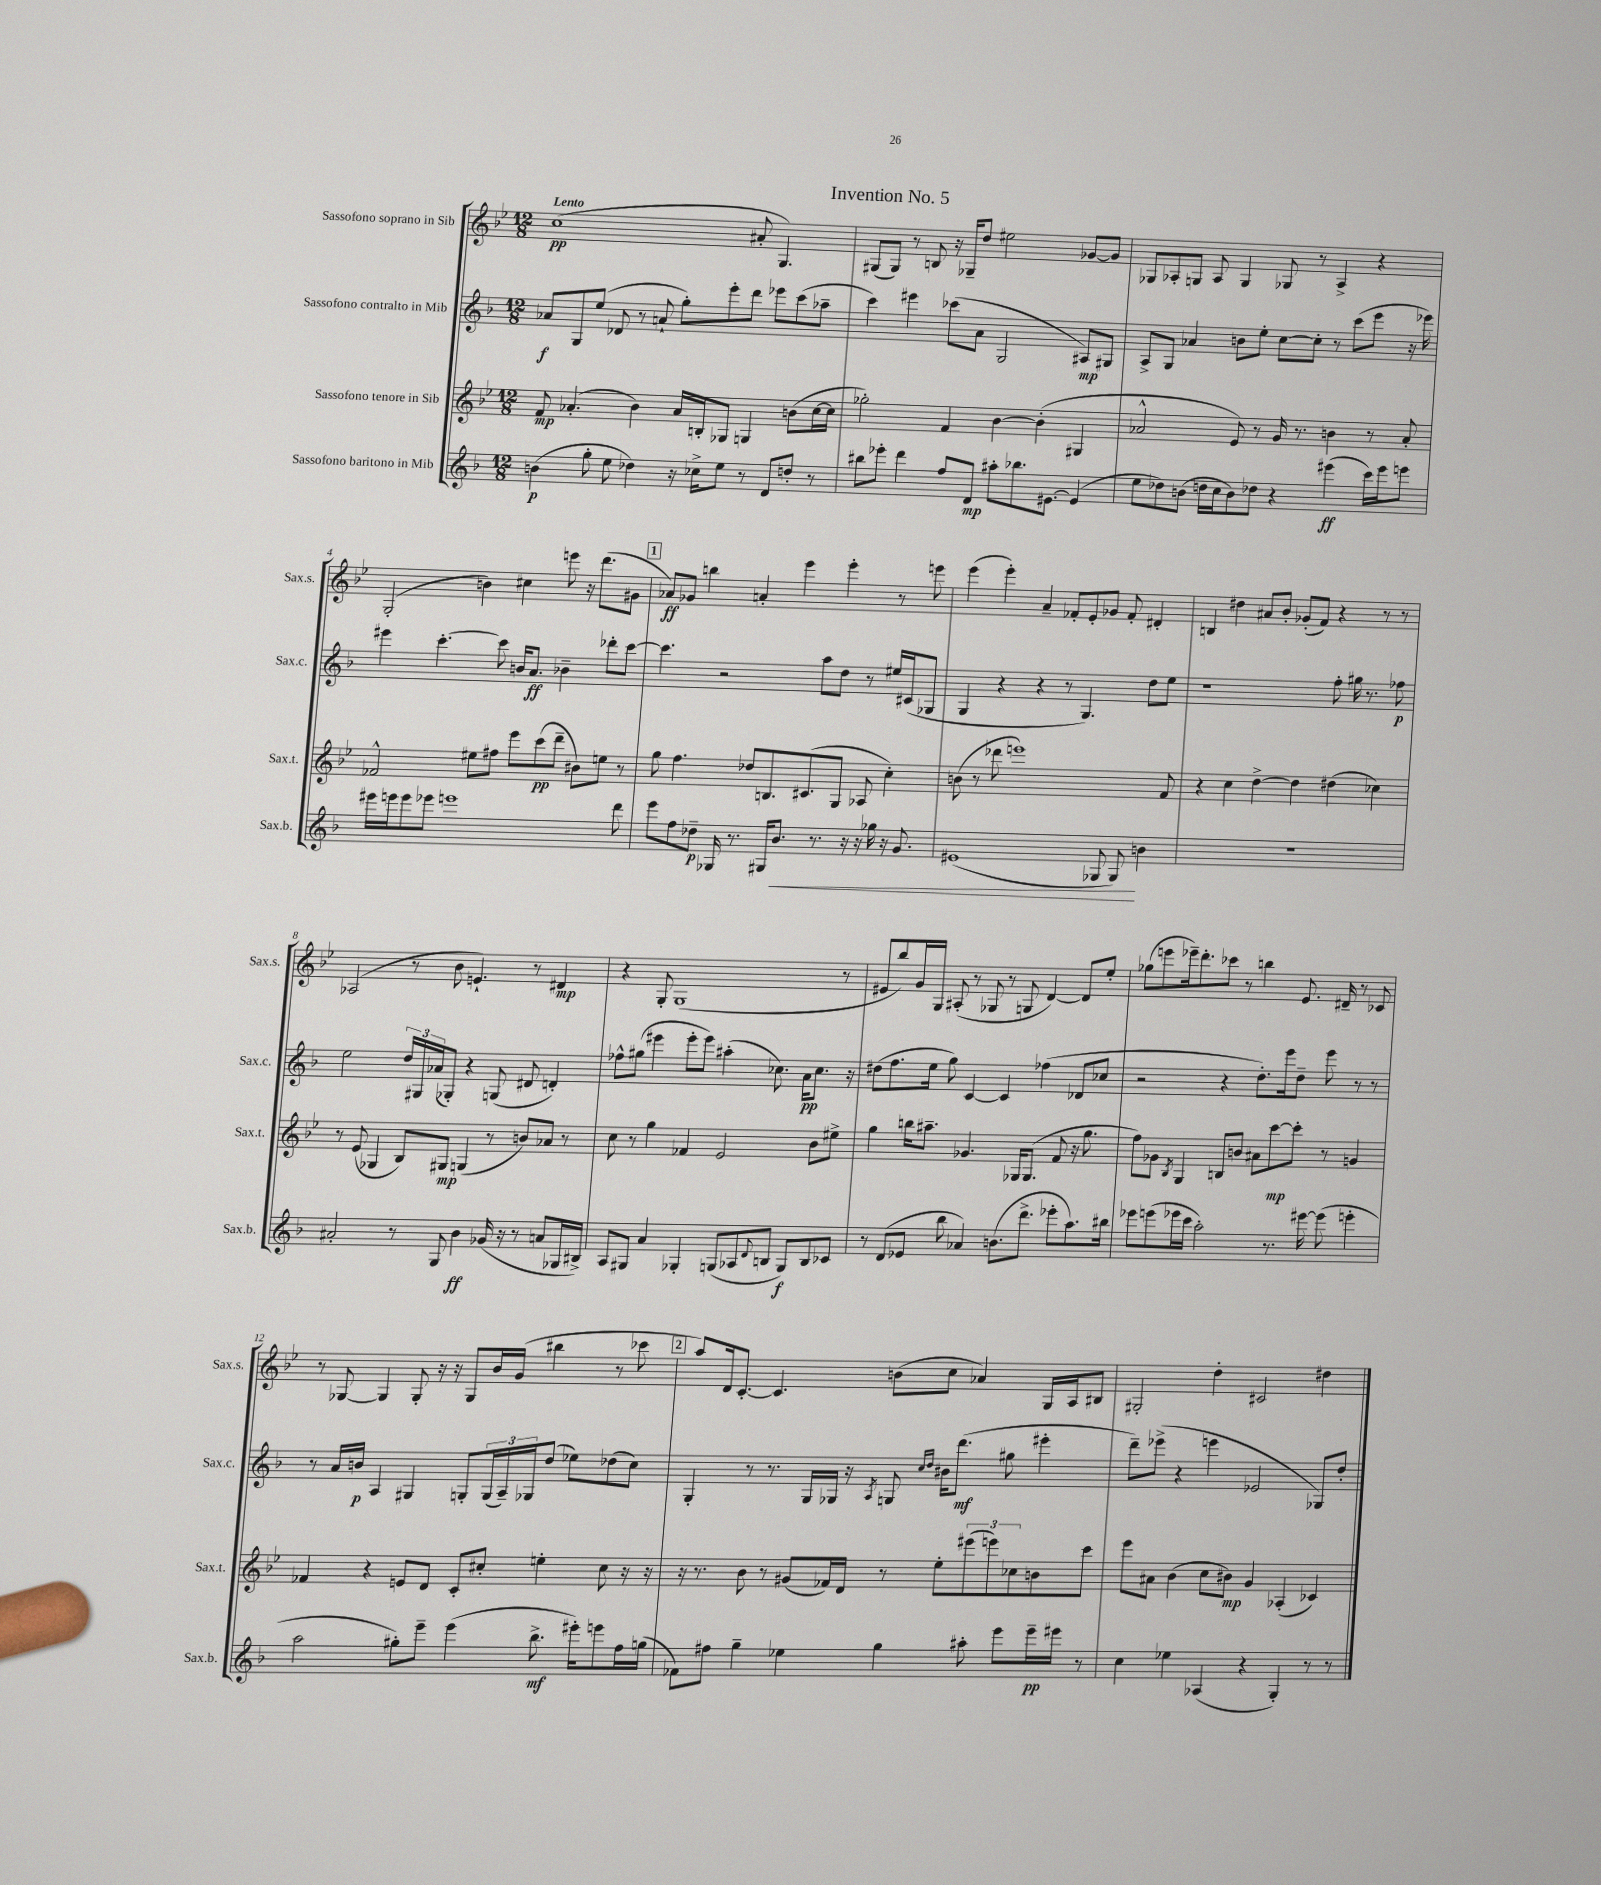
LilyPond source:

\header { title = "Invention No. 5" }
<<
\new StaffGroup <<
\new Staff = "s0" \with { instrumentName = "Sassofono soprano in Sib" shortInstrumentName = "Sax.s." } {
    \clef treble \key bes \major \numericTimeSignature \time 12/8 \tempo "Lento"
    c''1\pp( ais'8-. g4.) |
    gis8( gis8) r8 b8 r16 ges16-- d''8 eis''2 ges'8~ ges'8 |
    ges8 aes8-. g8 aes8 g4 ges8 r8 aes4-> r4 |
    g2-.( b'4) cis''4 e'''8 r16 d'''8.( gis'8 |
    \mark \markup { \box "1" } aes'8\ff) ges'8 b''4 a'4-. ees'''4 ees'''4-. r8 e'''8 |
    ees'''4( ees'''4-.) a'4-- fes'8-. ees'8-. ges'8 fes'8-. dis'4-. |
    b4 dis''4 ais'8 bes'8-. ges'8-.( f'8) r4 r8 r8 |
    aes2( r8 bes'8 e'4.-!) r8 dis'4\mp |
    r4 g8-. g1( r8 |
    eis'8 bes''8) g'16 g16 ais8-.( r8 ges8 r8 g8 d'4~) d'8 ees''8-. |
    ges''8( e'''8 ees'''16--) d'''8.-. ces'''8 r8 b''4 ees'8. dis'16-- r8 ces'8 |
    r8 ges8~ ges4 ges8-. r16 r16 ges8 bes'16 g'16( bis''4 r8 ces'''8 |
    \mark \markup { \box "2" } a''8) d'16 c'8.~-. c'4. b'8( c''8 aes'4) g16 a16 bis8 |
    gis2-. d''4-. cis'2 dis''4 \bar "|." |
}
\new Staff = "s1" \with { instrumentName = "Sassofono contralto in Mib" shortInstrumentName = "Sax.c." } {
    \clef treble \key f \major \numericTimeSignature \time 12/8
    aes'8\f g8 e''8( des'8 r8 a'8-! g''8-.) e'''8-. d'''8 ees'''8 c'''8( aes''8-- |
    c'''4) eis'''4 ces'''8( a'8 g2 ais8\mp) gis8 |
    a8-> g8 aes'4 b'8 e''8-. c''8~ c''8-. r8 c'''8( e'''8 r16 ees'''16) |
    eis'''4 c'''4.~-. c'''8 b'16 a'8.\ff bes'4-- des'''8-. c'''8~ |
    \mark \markup { \box "1" } c'''4. r2 a''8 d''8 r8 eis''16 cis'16( ges8 |
    g4 r4 r4 r8 g4.) d''8 e''8 |
    r1 f''8-. gis''16 r8. fes''8\p |
    e''2 \tuplet 3/2 { d''16 gis16 aes'16( } ges8-.) r4 g8( dis'8 d'4-.) |
    fes''8-^ gis''8( eis'''4 eis'''8-. eis'''8) ais''4-.( ces''8.) a'16\pp ces''8. r16 |
    dis''8( f''8. e''16 g''8) c'4~ c'4 fes''4( des'8 ces''8 |
    r2 r4 d''8.-.) e'''16 d''8-- e'''8 r8 r8 |
    r8 a'16 b'16\p a4 gis4 g8-. \tuplet 3/2 { g16( a16--) ges16 } d''8( ees''8) des''8( c''8) |
    \mark \markup { \box "2" } g4-. r8 r8. g16 ges16 r16 \acciaccatura { a8 } g8 \grace { c''16 d''16 } bis'16 d'''8.\mf( gis''8 eis'''4-. |
    d'''8--) ees'''8->( r4 e'''4 ees'2 ges8) d''8-. \bar "|." |
}
\new Staff = "s2" \with { instrumentName = "Sassofono tenore in Sib" shortInstrumentName = "Sax.t." } {
    \clef treble \key bes \major \numericTimeSignature \time 12/8
    f'8\mp aes'4.-.( bes'4) aes'16 b16-. ges8 g4 b'8( c''16~ c''16 |
    ges''2-.) f'4 bes'4~ bes'4-.( gis4 |
    aes'2-^ ees'8) r8 g'16 r8. b'4 r8 aes'8-. |
    fes'2-^ eis''8 fis''8 ees'''8 c'''8\pp( d'''8-- bis'8) e''8 r8 |
    \mark \markup { \box "1" } g''8 f''4. des''8 b8. cis'8.( g8 aes8 c''4-.) |
    b'8( r8 des'''8 e'''1) f'8 |
    r4 c''4 d''4~-> d''4 dis''4( ces''4) |
    r8 ees'8( ges4 bes8) gis8\mp g4( r8 b'8) aes'8 r8 |
    c''8 r8 g''4 fes'4 ees'2 bes'8 eis''8-> |
    g''4 b''16 ais''8.-- ges'4. ges16 ges8.( f'8 r16 g''8. |
    f''8) ges'8 \acciaccatura { bes8 } g4 b8 b'8 ais'8 c'''8~\mp c'''8-. r8 g'4 |
    fes'4 r4 e'8 d'8 c'8-. cis''8-. e''4-. cis''8 r16 r16 |
    \mark \markup { \box "2" } r16 r8. bes'8 r8 gis'8( fes'16) d'16 r8 ees''8-. \tuplet 3/2 { eis'''8( e'''8) ces''8 } b'8 c'''8 |
    ees'''8 ais'8 bes'4( c''8 bis'8\mp) g'4 aes4-.( ces'4) \bar "|." |
}
\new Staff = "s3" \with { instrumentName = "Sassofono baritono in Mib" shortInstrumentName = "Sax.b." } {
    \clef treble \key f \major \numericTimeSignature \time 12/8
    b'4\p( g''8-. e''8 des''4) r16 ces''16-> e''8 r8 d'8 d''8-. r8 |
    bis''8 ees'''8-. d'''4 f''8 d'8\mp ais''8-. bes''8. eis'8.~ eis'4( |
    e''8 des''8) b'8( d''16 c''16 b'8) des''8 r4 eis'''4\ff( c'''16) eis'''16 e'''8 |
    eis'''16 e'''16 e'''8 ees'''8 e'''1 d'''8 |
    \mark \markup { \box "1" } e'''8 f''8 des''8--\p ges16 r8. gis16 bes'8.\< r8. r16 r16 ges''16 r16 g'8. |
    eis'1( ges8 ges8\!) b'4 |
    R1. |
    ais'2-. r8 g8 bes'4\ff ges'16( r16 r8 a'8 ges16 bis16->) |
    a8 gis8 a'4 ges4-. g8( aes8 \appoggiatura { d'8 } b8 g8\f) b8 ces'8 |
    r8 d'8( ees'8 bes''8 aes'4) b'8.( d'''8.-> ees'''8-. a''8.) bis''16 |
    ees'''8 e'''8( ees'''16 c'''16 a''2-.) r8. eis'''16~ eis'''8( e'''4-. |
    a''2 gis''8-.) e'''8-- e'''4( bes''8.->\mf eis'''16-.) e'''8 f''16 g''16( |
    \mark \markup { \box "2" } fes'8) fis''8 g''4-- ees''4 g''4 ais''8-. e'''8 e'''16--\pp eis'''16 r8 |
    c''4 ees''4 aes4( r4 g4-.) r8 r8 \bar "|." |
}
>>
>>
